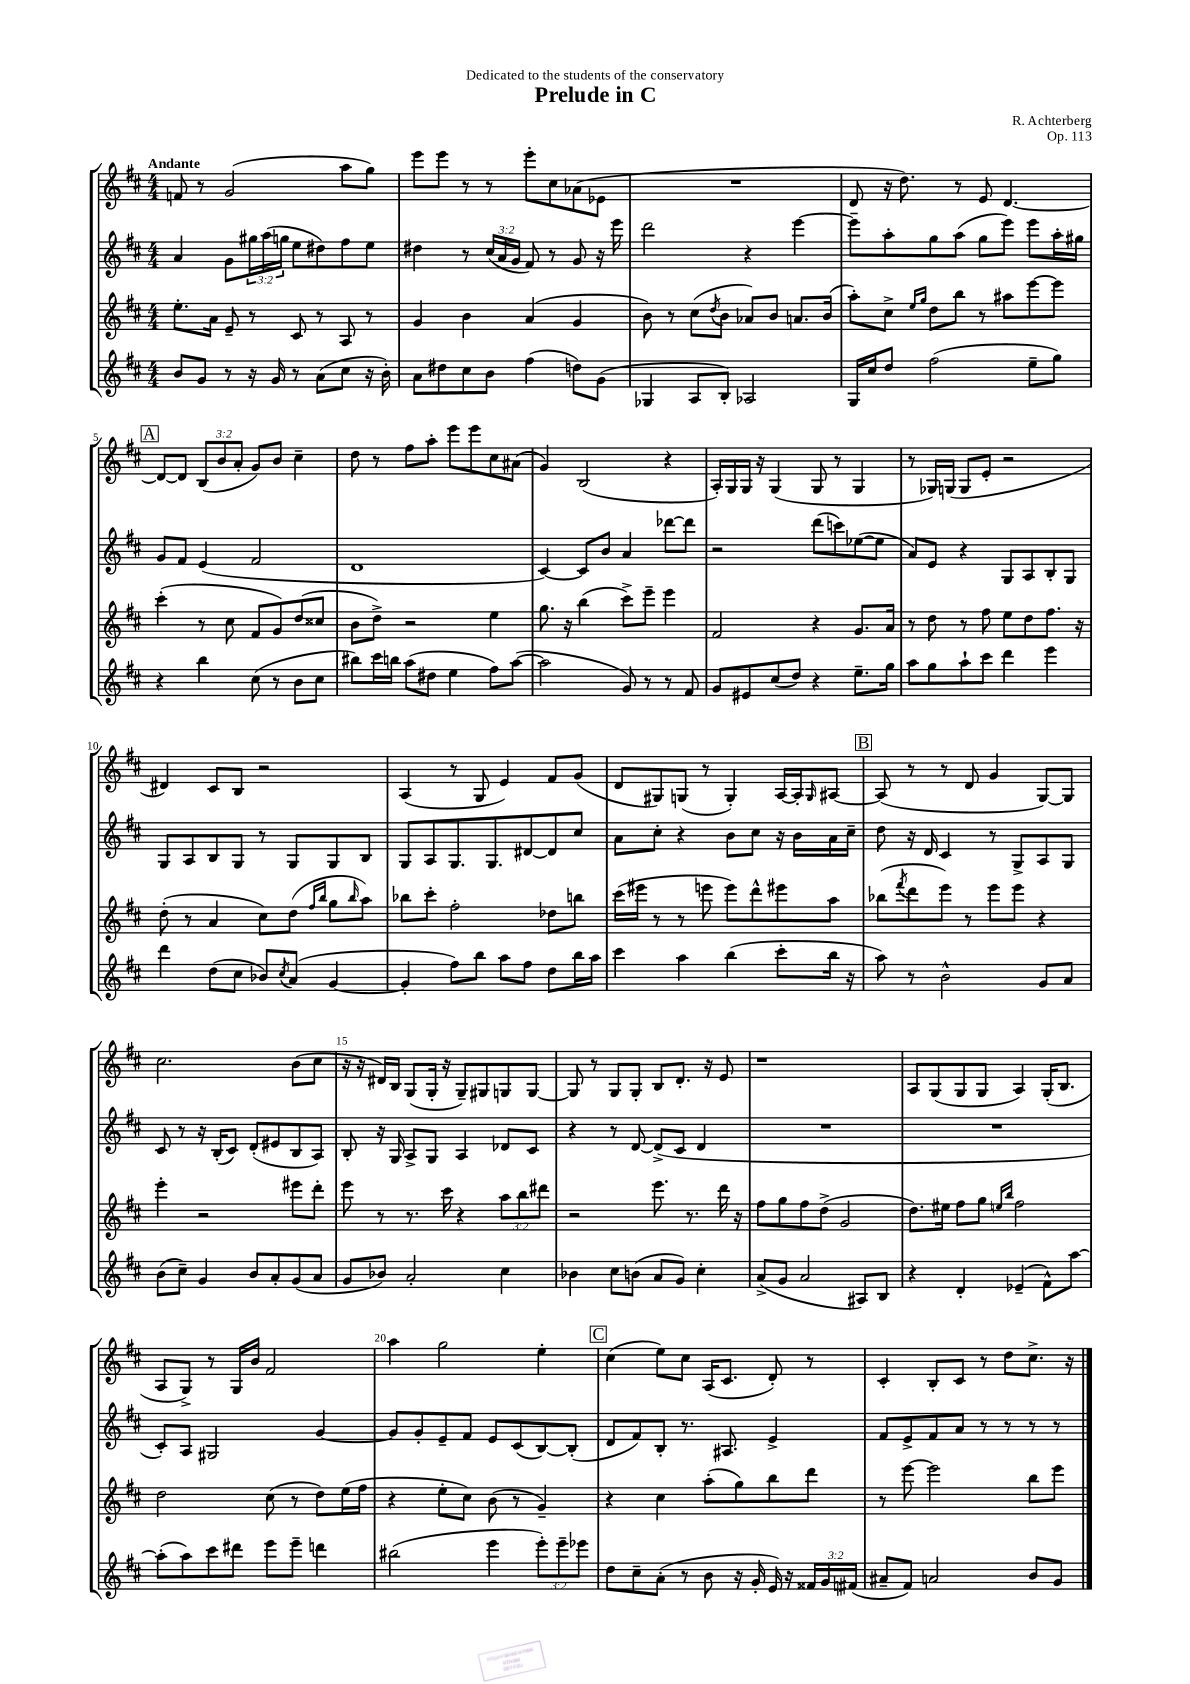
\header { title = "Prelude in C" composer = "R. Achterberg" dedication = "Dedicated to the students of the conservatory" opus = "Op. 113" }
<<
\new StaffGroup <<
\new Staff = "s0" {
    \clef treble \key d \major \numericTimeSignature \time 4/4 \override Staff.TupletNumber.text = #tuplet-number::calc-fraction-text \tempo "Andante"
    f'8 r8 g'2( a''8 g''8) |
    e'''8 e'''8 r8 r8 e'''8-. cis''8 aes'8( ees'8 |
    R1 |
    d'8 r16 d''8.) r8 e'8 d'4.~ |
    \mark \markup { \box "A" } d'8~ d'8 \tuplet 3/2 { b8( b'8 a'8-. } g'8) b'8 cis''4-- |
    d''8 r8 fis''8 a''8-. e'''8 e'''8 cis''8 ais'8( |
    g'4) b2( r4 |
    a16-.) g16 g16 r16 g4( g8 r8 g4 |
    r8 ges16) g16( g8 e'8-. r2 |
    dis'4) cis'8 b8 r2 |
    a4( r8 g8 e'4) fis'8 g'8( |
    d'8 gis8) g8( r8 g4-.) a16~ a16-. \grace { g16 } ais8~ |
    \mark \markup { \box "B" } ais8( r8 r8 d'8 g'4 g8~) g8 |
    cis''2. b'8( cis''8 |
    r16 r16 dis'16) b16 g8( g16-. r16 g8--) gis8 g8 g8~ |
    g8 r8 g8 g8-. b8 d'8.-. r16 e'8 |
    r1 |
    a8 g8( g8 g8 a4) g16-.( b8. |
    a8 g8->) r8 g16 b'16 fis'2 |
    a''4 g''2 e''4-. |
    \mark \markup { \box "C" } cis''4( e''8) cis''8 a16( cis'8. d'8-.) r8 |
    cis'4-. b8-. cis'8 r8 d''8 cis''8.-> r16 \bar "|." |
}
\new Staff = "s1" {
    \clef treble \key d \major \numericTimeSignature \time 4/4 \override Staff.TupletNumber.text = #tuplet-number::calc-fraction-text
    a'4 g'8 \tuplet 3/2 { gis''16 a''16( g''16 } e''8 dis''8) fis''8 e''8 |
    dis''4 r8 \tuplet 3/2 { cis''16( a'16 g'16 } fis'8) r8 g'8 r16 e'''16 |
    d'''2 r4 e'''4~ |
    e'''8-- a''8-. g''8 a''8( g''8 e'''8) e'''8 a''16-. gis''16 |
    \mark \markup { \box "A" } g'8 fis'8 e'4( fis'2 |
    d'1 |
    cis'4~) cis'8 b'8 a'4 des'''8~ des'''8 |
    r2 d'''8( c'''8) ees''8~( ees''8 |
    a'8) e'8 r4 g8 a8 b8-. g8 |
    g8 a8 b8 g8 r8 g8 g8 b8 |
    g8 a8 g8. g8. dis'8~ dis'8 cis''8 |
    a'8 cis''8-. r4 b'8 cis''8 r16 b'16 a'16 cis''16-- |
    \mark \markup { \box "B" } d''8 r16 d'16 cis'4 r8 g8-> a8 g8 |
    cis'8 r8 r16 b16-.( cis'8) d'8-.( eis'8 b8 a8) |
    b8-. r16 g16 a8-> g8 a4 des'8 cis'8 |
    r4 r8 d'8~ d'8->( cis'8 d'4 |
    R1 |
    R1 |
    cis'8-.) a8 gis2 g'4~ |
    g'8 g'8-. e'8-- fis'8 e'8 cis'8( b8~) b8-.( |
    \mark \markup { \box "C" } d'8 fis'8) b8-. r8. ais8. e'4-> |
    fis'8 e'8-> fis'8 a'8 r8 r8 r8 r8 \bar "|." |
}
\new Staff = "s2" {
    \clef treble \key d \major \numericTimeSignature \time 4/4 \override Staff.TupletNumber.text = #tuplet-number::calc-fraction-text
    e''8.-. a'16 e'8-- r8 cis'8 r8 a8 r8 |
    g'4 b'4 a'4( g'4 |
    b'8) r8 cis''8( \acciaccatura { d''8 } b'8 aes'8) b'8 a'8. b'16( |
    a''8-.) cis''8-> \grace { e''16 g''16 } d''8 b''8 r8 ais''8 e'''8~ e'''8 |
    \mark \markup { \box "A" } cis'''4-.( r8 cis''8 fis'8 g'8) d''8( cisis''8 |
    b'8 d''8->) r2 e''4 |
    g''8. r16 b''4( cis'''8->) e'''8-- e'''4 |
    fis'2 r4 g'8. a'16 |
    r8 d''8 r8 fis''8 e''8 d''8 fis''8. r16 |
    d''8-.( r8 a'4 cis''8) d''8( \grace { fis''16 b''16 } g''8 \grace { b''16 } a''8) |
    bes''8 cis'''8-. fis''2-. des''8 b''8 |
    cis'''16( eis'''16 r8 r8 e'''8 e'''8) d'''8-^ eis'''8 a''8 |
    \mark \markup { \box "B" } bes''8( \acciaccatura { fis'''8 } d'''8 e'''8) r8 e'''8 e'''8 r4 |
    e'''4-. r2 eis'''8 d'''8-. |
    e'''8 r8 r8. cis'''16 r4 \tuplet 3/2 { a''8 b''8 dis'''8 } |
    r2 e'''8. r8. d'''16 r16 |
    fis''8 g''8 fis''8 d''8->( g'2 |
    d''8.) eis''16 fis''8 g''8 \grace { e''16 b''16 } fis''2 |
    d''2 cis''8( r8 d''8) e''16( fis''16 |
    r4 e''8-. cis''8) b'8( r8 g'4--) |
    \mark \markup { \box "C" } r4 cis''4 a''8-.( g''8) b''8 d'''8 |
    r8 e'''8~ e'''2 b''8 e'''8 \bar "|." |
}
\new Staff = "s3" {
    \clef treble \key d \major \numericTimeSignature \time 4/4 \override Staff.TupletNumber.text = #tuplet-number::calc-fraction-text
    b'8 g'8 r8 r16 g'16 r8 a'8( cis''8 r16 b'16-.) |
    a'8 dis''8 cis''8 b'8 fis''4( d''8) g'8( |
    ges4 a8 b8-.) aes2 |
    g16 cis''16 d''8 fis''2( e''8-- g''8) |
    \mark \markup { \box "A" } r4 b''4 cis''8( r8 b'8 cis''8 |
    bis''8) cis'''16 b''16 a''8( dis''8 e''4 fis''8) a''8~( |
    a''2 g'8) r8 r8 fis'8 |
    g'8 eis'8 cis''8( d''8) r4 e''8.-- g''16 |
    a''8 g''8 a''8-! cis'''8 d'''4 e'''4 |
    d'''4 d''8( cis''8 bes'8) \acciaccatura { cis''8 } a'8( g'4~ |
    g'4-. fis''8) b''8 a''8 fis''8 d''8 b''16 a''16 |
    cis'''4 a''4 b''4( cis'''8-. b''16 r16 |
    \mark \markup { \box "B" } a''8) r8 b'2-^ g'8 a'8 |
    b'8( cis''8--) g'4 b'8 a'8-. g'8( a'8 |
    g'8 bes'8) a'2-. cis''4 |
    bes'4 cis''8 b'8( a'8 g'8) cis''4-. |
    a'8->( g'8 a'2 ais8) b8 |
    r4 d'4-. ees'4--( fis'8-^) a''8~ |
    a''8-.( a''8) cis'''8 dis'''8 e'''8 e'''8-- d'''4 |
    bis''2( e'''4 \tuplet 3/2 { e'''8-.) e'''8-- ees'''8 } |
    \mark \markup { \box "C" } d''8 cis''8-- a'8-.( r8 b'8 r16 g'16-. e'16) r16 \tuplet 3/2 { fisis'16 g'16 fis'16( } |
    ais'8-- fis'8) a'2 b'8 g'8 \bar "|." |
}
>>
>>
\layout { \context { \Score \override BarNumber.break-visibility = ##(#f #t #t) barNumberVisibility = #(every-nth-bar-number-visible 5) } }
